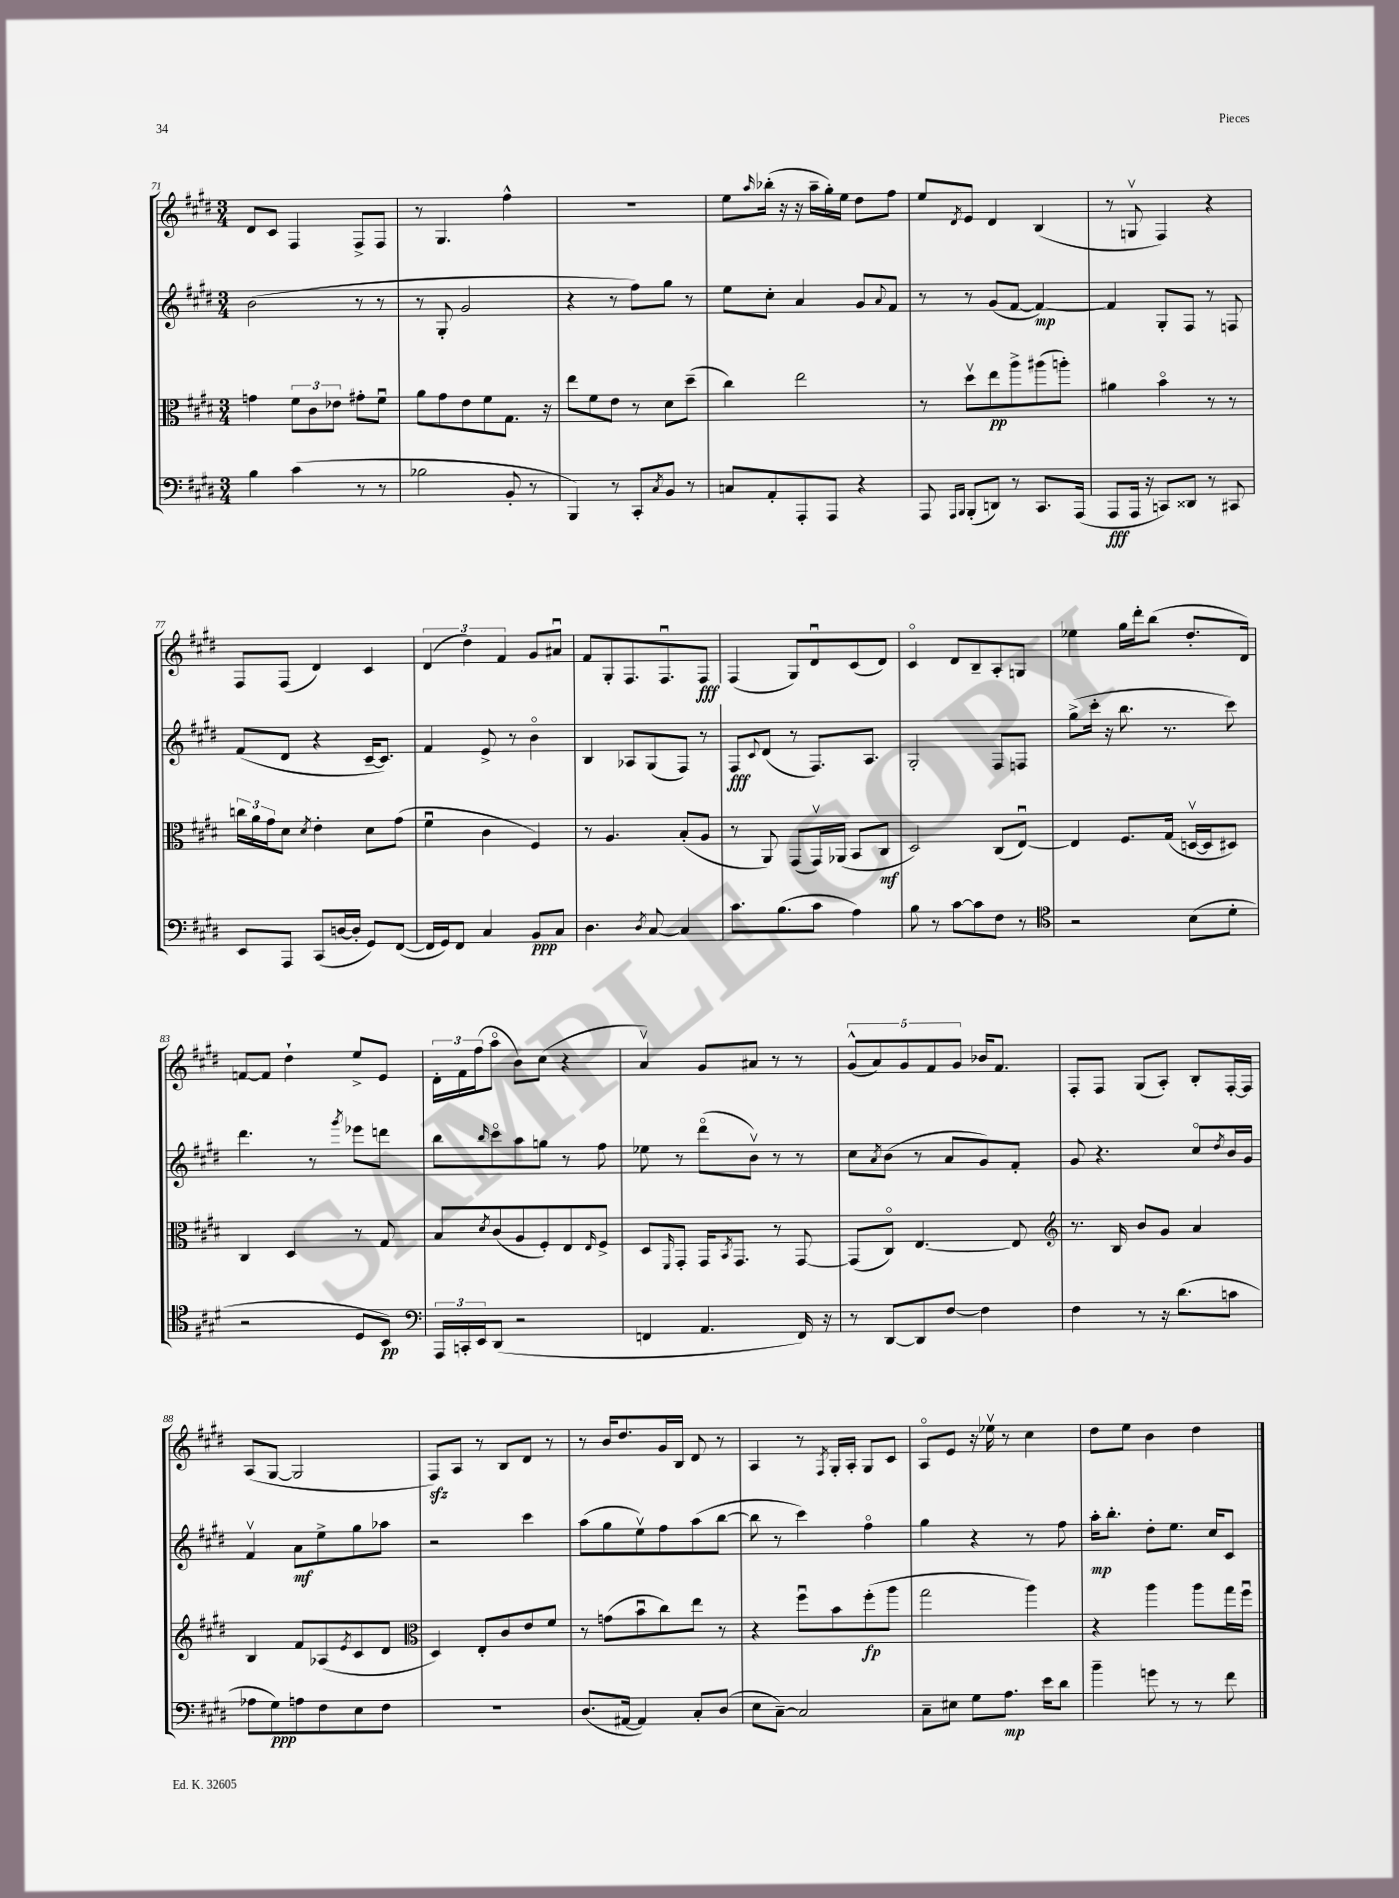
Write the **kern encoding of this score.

**kern	**dynam	**kern	**dynam	**kern	**dynam	**kern	**dynam
*part4	*part4	*part3	*part3	*part2	*part2	*part1	*part1
*staff4	*staff4	*staff3	*staff3	*staff2	*staff2	*staff1	*staff1
*clefF4	*	*clefC3	*	*clefG2	*	*clefG2	*
*k[f#c#g#d#]	*	*k[f#c#g#d#]	*	*k[f#c#g#d#]	*	*k[f#c#g#d#]	*
*M3/4	*	*M3/4	*	*M3/4	*	*M3/4	*
=71	=71	=71	=71	=71	=71	=71	=71
4B\	.	4gn\	.	(2b\	.	8d#/L	.
.	.	.	.	.	.	8c#/J	.
(4c#\	.	12f#\L	.	.	.	4F#/	.
.	.	12c#\	.	.	.	.	.
.	.	12e-X\J	.	.	.	.	.
8r	.	8g#X'\L	.	8r	.	8F#^/L	.
8r	.	8f#u\J	.	8r	.	8F#/J	.
=72	=72	=72	=72	=72	=72	=72	=72
2B-X\	.	8a\L	.	8r	.	8r	.
.	.	8g#\	.	8G#'/	.	4.G#/	.
.	.	8e\	.	2g#/	.	.	.
.	.	8f#\	.	.	.	.	.
8BB'/	.	8.G#\J	.	.	.	4ff#^^\	.
8r	.	.	.	.	.	.	.
.	.	16r	.	.	.	.	.
=73	=73	=73	=73	=73	=73	=73	=73
4BBB/)	.	8ee\L	.	4r	.	2.r	.
.	.	8f#\	.	.	.	.	.
8r	.	8e\J	.	8r	.	.	.
8CC#'/L	.	8r	.	8ff#\L)	.	.	.
8qC#/	.	.	.	.	.	.	.
8BB/J	.	8d#\L	.	8gg#\J	.	.	.
8r	.	(8dd#~\J	.	8r	.	.	.
=74	=74	=74	=74	=74	=74	=74	=74
8Cn/L	.	4cc#\)	.	8ee\L	.	8ee\L	.
.	.	.	.	.	.	16qqaa/	.
8AA'/	.	.	.	8cc#'\J	.	(16bb-X'\Jk	.
.	.	.	.	.	.	16r	.
8AAA'/	.	2ee\	.	4a/	.	16r	.
.	.	.	.	.	.	16aa~\LL	.
8AAA/J	.	.	.	.	.	16gg#'\)	.
.	.	.	.	.	.	16ee\JJ	.
4r	.	.	.	8g#/L	.	8dd#\L	.
.	.	.	.	8qqa/	.	.	.
.	.	.	.	8f#/J	.	8ff#\J	.
=75	=75	=75	=75	=75	=75	=75	=75
8AAA/	.	8r	.	8r	.	8ee/L	.
16qqAAA/LL	.	.	.	.	.	.	.
16qqBBB/JJ	.	.	.	.	.	8qd#/	.
(8BBB'/L	.	8dd#v\L	.	8r	.	8e/J	.
8DDn/J)	.	8ee\	pp	(8g#/L	.	4d#/	.
8r	.	8aa^\	.	[8f#/J	.	.	.
8.CC#/L	.	(8aa#X\	.	4f#/_)	mp	(4B/	.
.	.	8aan'\J)	.	.	.	.	.
(16AAA/Jk	.	.	.	.	.	.	.
=76	=76	=76	=76	=76	=76	=76	=76
8AAA/L	fff	4a#X\	.	4f#/]	.	8r	.
16AAA/Jk	.	.	.	.	.	8Gnv/	.
16r	.	.	.	.	.	.	.
8CCn/L)	.	4b\	.	8G#'/L	.	4F#/)	.
8DD##X/J	.	.	.	8F#/J	.	.	.
8r	.	8r	.	8r	.	4r	.
8CC#X/	.	8r	.	8Fn/	.	.	.
!!LO:LB:g=z
=77	=77	=77	=77	=77	=77	=77	=77
8EE/L	.	24ccn\LL	.	(8f#/L	.	8F#/L	.
.	.	24a\	.	.	.	.	.
.	.	24g#\J	.	.	.	.	.
8AAA/J	.	8d#\J	.	8d#/J	.	(8F#/J	.
.	.	8qd#/	.	.	.	.	.
(8CC#/L	.	4e'\	.	4r	.	4d#/)	.
[16Dn/L	.	.	.	.	.	.	.
16D'/JJ]	.	.	.	.	.	.	.
8GG#/L)	.	8d#\L	.	[16c#~/KL	.	4c#/	.
.	.	.	.	8.c#/J])	.	.	.
([8FF#/J	.	(8g#\J	.	.	.	.	.
=78	=78	=78	=78	=78	=78	=78	=78
16FF#/LL]	.	4f#u\	.	4f#/	.	(6d#/	.
16GG#/J)	.	.	.	.	.	.	.
8FF#/J	.	.	.	.	.	.	.
.	.	.	.	.	.	6dd#\)	.
4C#/	.	4c#\	.	8e^/	.	.	.
.	.	.	.	.	.	6f#/	.
.	.	.	.	8r	.	.	.
8BB/L	ppp	4F#/)	.	4b\	.	8g#/L	.
8C#/J	.	.	.	.	.	8a#Xu/J	.
=79	=79	=79	=79	=79	=79	=79	=79
4.D#\	.	8r	.	4B/	.	8f#/L	.
.	.	4.A/	.	.	.	8G#'/	.
.	.	.	.	8A-X/L	.	8.F#/	.
8qD#/	.	.	.	.	.	.	.
[8C#/	.	.	.	(8G#/	.	.	.
.	.	.	.	.	.	8.F#u/	.
4C#/]	.	(8B'/L	.	8F#/J)	.	.	.
.	.	8A/J	.	8r	.	8F#/J	fff
=80	=80	=80	=80	=80	=80	=80	=80
8.c#\L	.	8r	.	8F#/L	fff	(4F#/	.
.	.	.	.	8qqc#/	.	.	.
.	.	8AA/)	.	(8d#/J	.	.	.
(8.B\	.	.	.	.	.	.	.
.	.	(8GG#/L	.	8r	.	8G#/L)	.
8c#\J	.	16GG#v/L)	.	8.F#/L)	.	8d#u/	.
.	.	(16AA-X/JJ	.	.	.	.	.
4A\)	.	8BB/L	.	.	.	(8c#/	.
.	.	.	.	8.A/J	.	.	.
.	.	8C#/J	mf	.	.	8d#/J)	.
=81	=81	=81	=81	=81	=81	=81	=81
8B\	.	2D#/)	.	2G#'/	.	4c#/	.
8r	.	.	.	.	.	.	.
[8c#\L	.	.	.	.	.	8d#/L	.
8c#\]	.	.	.	.	.	8B~/	.
8F#\J	.	(8C#/L	.	8F#/L	.	8A'/	.
8r	.	[8Eu/J)	.	8Fn/J	.	8Gn/J	.
=82	=82	=82	=82	=82	=82	=82	=82
*clefC4	*	*	*	*	*	*	*
2r	.	4E/]	.	(8gg#^\L	.	4ee-X\	.
.	.	.	.	16ccc#'\Jk	.	.	.
.	.	.	.	16r	.	.	.
.	.	8.F#/L	.	8.bb\	.	16gg#\LL	.
.	.	.	.	.	.	16ddd#'\J	.
.	.	.	.	.	.	(8bb\J	.
.	.	(16G#/Jk	.	8.r	.	.	.
(8B\L	.	[16Dnv/LL	.	.	.	8.dd#'/L	.
.	.	16D/J]	.	.	.	.	.
8d#'\J	.	8D#X/J)	.	8ccc#\)	.	.	.
.	.	.	.	.	.	16d#/Jk)	.
!!LO:LB:g=z
=83	=83	=83	=83	=83	=83	=83	=83
2r	.	4C#/	.	4.ddd#\	.	[8fn/L	.
.	.	.	.	.	.	8f/J]	.
.	.	4D#/	.	.	.	4dd#`\	.
.	.	.	.	8r	.	.	.
.	.	.	.	8qggg#/	.	.	.
8D#/L	.	8r	.	8eee-X\L	.	8ee^/L	.
8BB/J)	pp	8G#/	.	8dddn\J	.	8e/J	.
=84	=84	=84	=84	=84	=84	=84	=84
*clefF4	*	*	*	*	*	*	*
24AAA/LL	.	8B/L	.	8bb\L	.	24d#'\LL	.
24CCn'/	.	.	.	.	.	24f#\	.
24EE/J	.	.	.	.	.	(24ff#\J	.
.	.	8qd#/	.	16qqbb/	.	.	.
(8DD#/J	.	(8c#/	.	8ccc#\	.	8aa\J	.
2r	.	8A/	.	8aa\	.	8b\L)	.
.	.	8F#'/)	.	8ggn\J	.	(8cc#\J	.
.	.	8E/	.	8r	.	4r	.
.	.	16qqE/	.	.	.	.	.
.	.	8F#^/J	.	8ff#\	.	.	.
=85	=85	=85	=85	=85	=85	=85	=85
4FFn/	.	8D#/L	.	8ee-X\	.	4av/)	.
.	.	16qqFF#/	.	.	.	.	.
.	.	8GG#'/J	.	8r	.	.	.
4.AA/	.	16GG#/KL	.	(8ddd#\L	.	8g#/L	.
.	.	8qBB/	.	.	.	.	.
.	.	8.GG#/J	.	.	.	.	.
.	.	.	.	8bv\J)	.	8a#X/J	.
.	.	8r	.	8r	.	8r	.
16FF/)	.	[8GG#/	.	8r	.	8r	.
16r	.	.	.	.	.	.	.
=86	=86	=86	=86	=86	=86	=86	=86
8r	.	(8GG#/L]	.	8cc#\L	.	(10g#^^/L	.
.	.	.	.	.	.	10a/)	.
.	.	.	.	8qa/	.	.	.
[8DD#/L	.	8C#/J)	.	(8b\J	.	.	.
.	.	.	.	.	.	10g#/	.
8DD#/]	.	[4.E/	.	8r	.	.	.
.	.	.	.	.	.	10f#/	.
[8F#/J	.	.	.	8a/L	.	.	.
.	.	.	.	.	.	10g#/J	.
4F#\]	.	.	.	8g#/)	.	16b-X/KL	.
.	.	.	.	.	.	8.f#/J	.
.	.	8E/]	.	8f#'/J	.	.	.
=87	=87	=87	=87	=87	=87	=87	=87
*	*	*clefG2	*	*	*	*	*
4F#\	.	8.r	.	8g#/	.	8F#'/L	.
.	.	.	.	4.r	.	8F#/J	.
.	.	16B/	.	.	.	.	.
8r	.	8b/L	.	.	.	(8G#/L	.
16r	.	8g#/J	.	.	.	8A'/J)	.
(8.d#\L	.	.	.	.	.	.	.
.	.	4a/	.	8cc#/L	.	8B'/L	.
.	.	.	.	8qdd#/	.	.	.
8cn\J	.	.	.	16b/L	.	[16F#'/L	.
.	.	.	.	16g#/JJ	.	16F#/JJ]	.
!!LO:LB:g=z
=88	=88	=88	=88	=88	=88	=88	=88
8A-X\L	.	4B/	.	4f#v/	.	(8A/L	.
8G#\)	ppp	.	.	.	.	[8G#/J	.
8An\	.	8f#/L	.	8a\L	mf	2G#/]	.
8F#\	.	(8A-X/	.	8ee^\	.	.	.
.	.	8qe/	.	.	.	.	.
8E\	.	8c#/	.	8gg#\	.	.	.
8F#\J	.	8d#/J	.	8aa-X\J	.	.	.
=89	=89	=89	=89	=89	=89	=89	=89
*	*	*clefC3	*	*	*	*	*
2.r	.	4D#/)	.	2r	.	8F#zz/L)	.
.	.	.	.	.	.	8A/J	.
.	.	8E'/L	.	.	.	8r	.
.	.	8c#/	.	.	.	8B/L	.
.	.	8e/	.	4ccc#\	.	8d#/J	.
.	.	8f#/J	.	.	.	8r	.
=90	=90	=90	=90	=90	=90	=90	=90
(8.D#/L	.	8r	.	(8aa\L	.	8r	.
.	.	(8gn\L	.	8gg#\	.	16b/KL	.
[16AA#X/Jk	.	.	.	.	.	8.dd#/	.
4AA#/])	.	8bu\	.	8eev\)	.	.	.
.	.	8cc#\)	.	8ff#\	.	16g#/L	.
.	.	.	.	.	.	16B/JJ	.
8C#'/L	.	8ee\J	.	(8aa\	.	8d#/	.
(8D#/J	.	8r	.	[8bb\J	.	8r	.
=91	=91	=91	=91	=91	=91	=91	=91
8E\L	.	4r	.	8bb\]	.	4A/	.
[8C#~\J)	.	.	.	8r	.	.	.
2C#/]	.	8ff#u\L	.	4ccc#\)	.	8r	.
.	.	.	.	.	.	8qF#/	.
.	.	8b\	.	.	.	16G#'/LL	.
.	.	.	.	.	.	16A'/JJ	.
.	.	(8ff#'\	fp	4ff#\	.	8G#/L	.
.	.	8aa\J	.	.	.	8c#/J	.
=92	=92	=92	=92	=92	=92	=92	=92
8C#~\L	.	2gg#\	.	4gg#\	.	8A/L	.
8E#X\J	.	.	.	.	.	8e/J	.
8G#\L	.	.	.	4r	.	16r	.
.	.	.	.	.	.	16ee-Xv\	.
8.A\J	mp	.	.	.	.	8r	.
.	.	4aa\)	.	8r	.	4cc#\	.
16e\KL	.	.	.	.	.	.	.
8d#\J	.	.	.	8ff#\	.	.	.
=93	=93	=93	=93	=93	=93	=93	=93
4b~\	.	4r	.	16aa'\KL	mp	8dd#\L	.
.	.	.	.	8.bb'\J	.	.	.
.	.	.	.	.	.	8ee\J	.
8gn\	.	4aa\	.	8dd#'\L	.	4b\	.
8r	.	.	.	8.ee\J	.	.	.
8r	.	8aa\L	.	.	.	4dd#\	.
.	.	.	.	16cc#/KL	.	.	.
8f#\	.	16gg#\L	.	8c#/J	.	.	.
.	.	16ff#u\JJ	.	.	.	.	.
==	==	==	==	==	==	==	==
*-	*-	*-	*-	*-	*-	*-	*-
